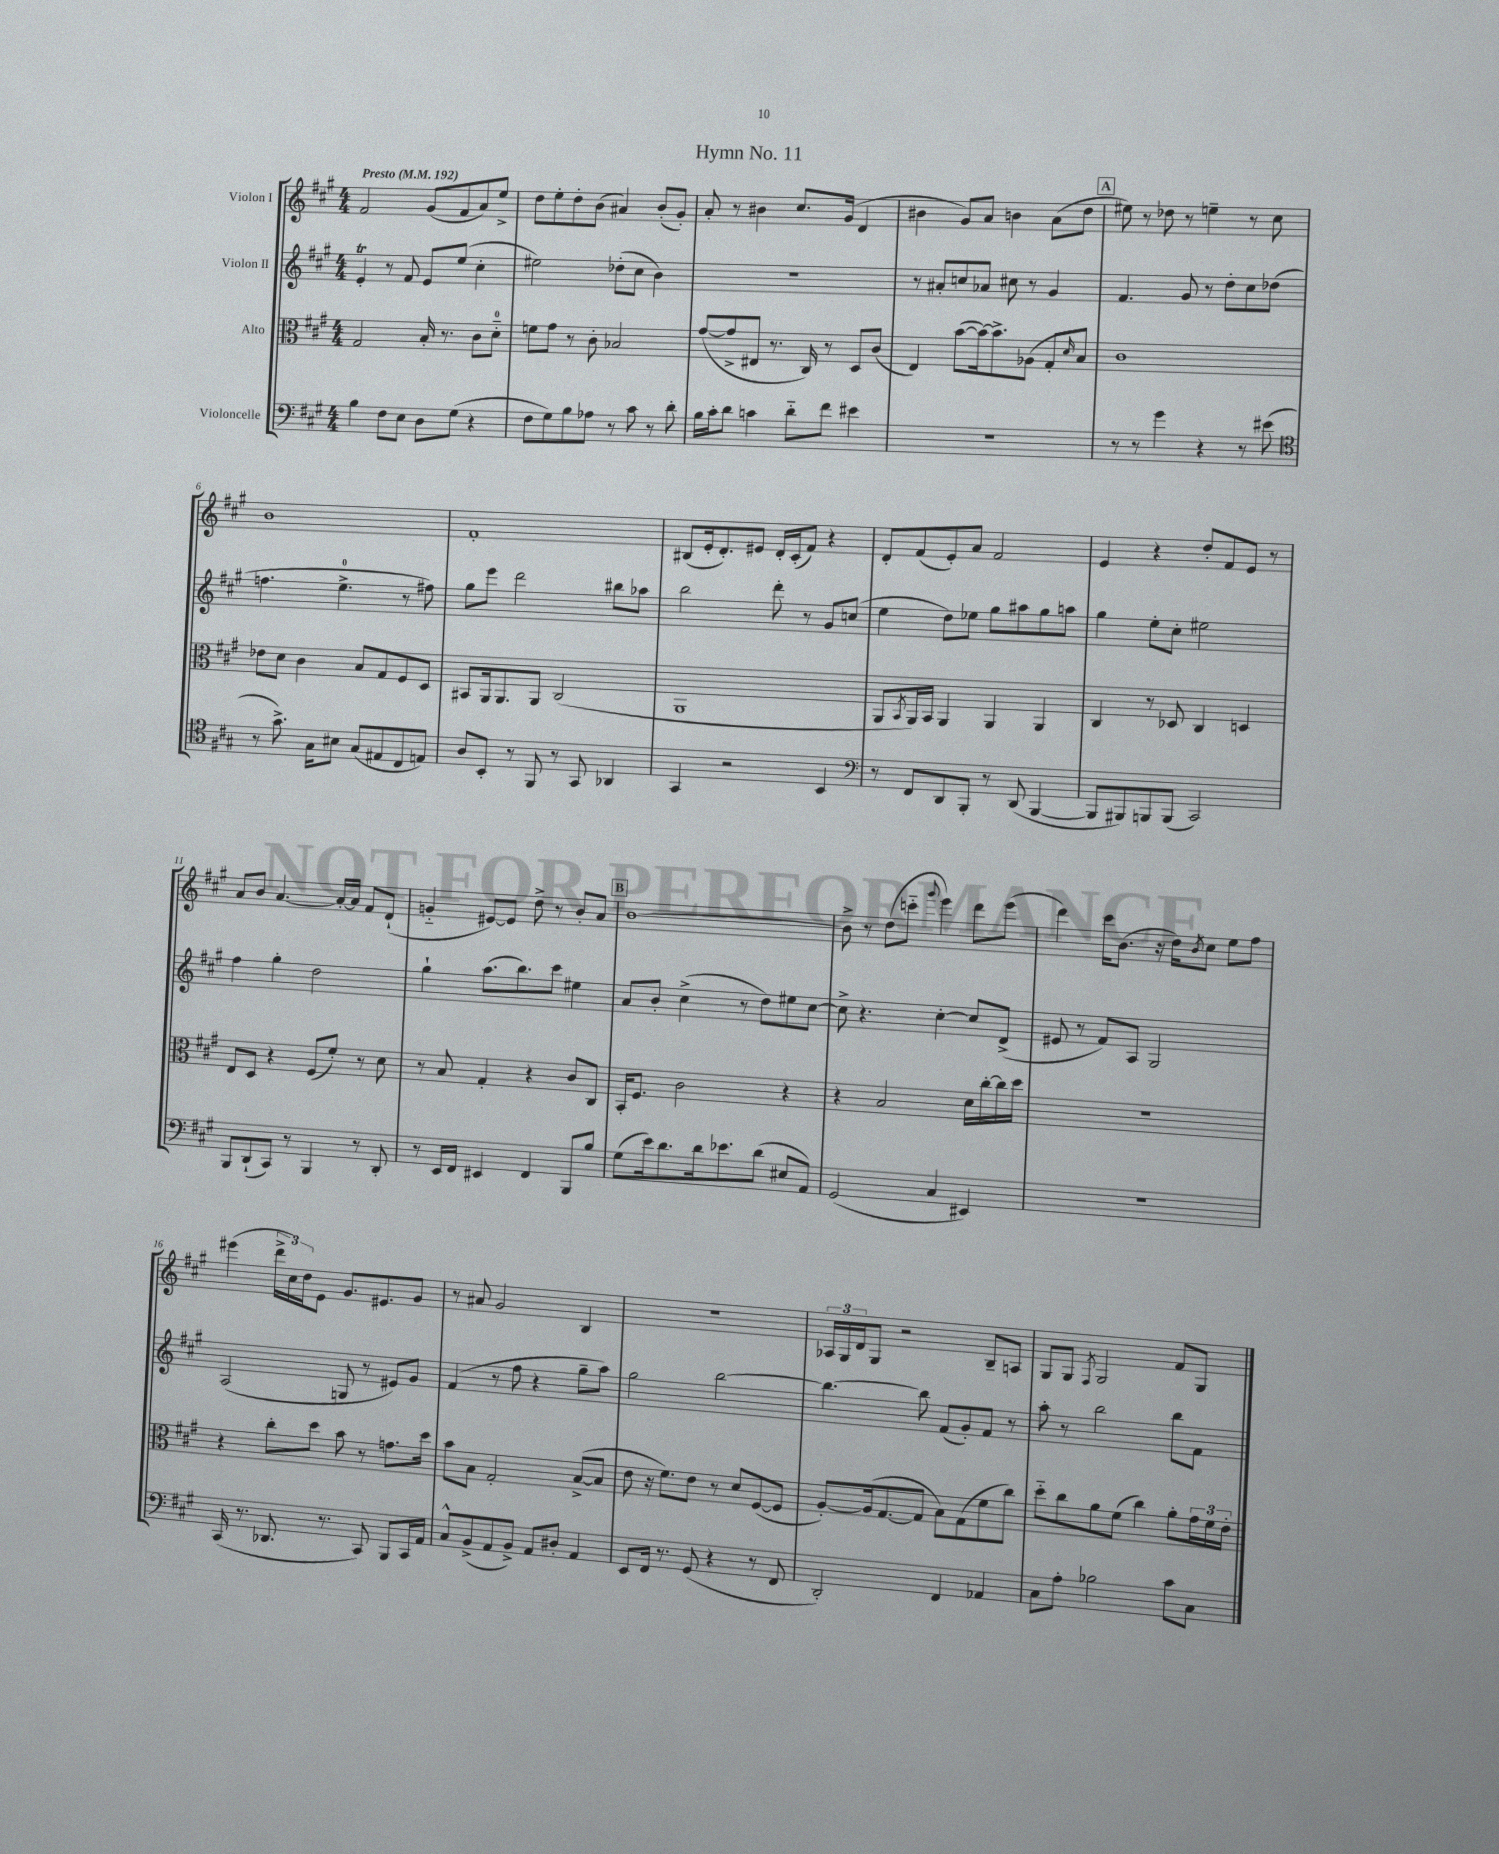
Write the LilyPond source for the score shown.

\header { title = "Hymn No. 11" }
<<
\new StaffGroup <<
\new Staff = "s0" \with { instrumentName = "Violon I" } {
    \clef treble \key a \major \numericTimeSignature \time 4/4 \tempo "Presto" 4 = 192
    fis'2 gis'8( fis'8 a'8) e''8-> |
    d''8 e''8-. d''8-. b'8( ais'4) b'8-.( gis'8-.) |
    a'8-. r8 bis'4 cis''8. gis'16( d'4 |
    bis'4 gis'8) a'8 b'4 a'8( d''8 |
    \mark \markup { \box "A" } eis''8) r8 des''8 r8 e''4-- r8 cis''8 |
    b'1 |
    fis'1-. |
    bis8( e'16-. d'8.-.) eis'8 d'16-. cis'16-.( fis'8) r4 |
    d'8-. fis'8( e'8-.) a'8 fis'2 |
    e'4 r4 d''8-. fis'8 e'8 r8 |
    a'8 b'8 a'4.~ a'16~-. a'16 fis'8 d'8-!( |
    g'4-_ eis'8~) eis'8 d''8-> r8 b'8-. a'8 |
    \mark \markup { \box "B" } b'1~ |
    b'8-> r8 d''8( c'''8-_ \appoggiatura { gis'''8 } e'''4) d'''8 e'''8( |
    d'''4) cis'''16 b'8.( r16 d''16) \acciaccatura { b'8 } cis''8 e''8 fis''8 |
    eis'''4( \tuplet 3/2 { d'''16-> cis''16) d''16 } e'8 gis'8. eis'8. gis'8 |
    r8 ais'8 gis'2 b4 |
    R1 |
    \tuplet 3/2 { aes16 gis16 d'16 } gis8 r2 b8-- a8 |
    gis8 gis8 \acciaccatura { fis8 } gis2 fis'8 gis8 \bar "|." |
}
\new Staff = "s1" \with { instrumentName = "Violon II" } {
    \clef treble \key a \major \numericTimeSignature \time 4/4
    e'4-.\trill r8 fis'8 e'8 e''8( cis''4-. |
    eis''2) des''8-.( cis''8 b'4) |
    R1 |
    r8 ais'8-. c''8 aes'8 cis''8 r8 gis'4 |
    \mark \markup { \box "A" } fis'4. gis'8 r8 d''8-. cis''8 des''8( |
    f''4. e''4.-0-> r8 fis''8) |
    gis''8 e'''8 d'''2 bis''8 aes''8 |
    b''2 d'''8-. r8 gis'8 c''8( |
    e''4 d''8) ees''8 gis''8 ais''8 gis''8 a''8 |
    gis''4 e''8-. cis''8-. eis''2 |
    fis''4 gis''4-. d''2 |
    gis''4-! a''8.( b''8.) cis'''8 eis''4 |
    \mark \markup { \box "B" } a'8 b'8-. cis''4->( r8 d''8) eis''8 cis''8~ |
    cis''8-> r4. cis''4~-. cis''8 d'8->( |
    eis'8 r8 fis'8) a8 gis2 |
    a2( g8 r8 eis'8) gis'8 |
    fis'4( r8 fis''8 r4 gis''8-- a''8) |
    gis''2 b''2~ |
    b''4.~ b''8 fis'8( gis'8-.) fis'8 r8 |
    a''8-. r8 b''2 b''8 fis'8 \bar "|." |
}
\new Staff = "s2" \with { instrumentName = "Alto" } {
    \clef alto \key a \major \numericTimeSignature \time 4/4
    gis2 b16-. r8. cis'8 d'8-0-_ |
    f'8 gis'8 r8 cis'8-. bes2 |
    gis'8~( gis'8-> eis8 r8. cis16) r8 d8 cis'8( |
    e4) b'8~( b'16~) b'8.-> aes8( gis8-. \grace { d'16 } b8) |
    \mark \markup { \box "A" } cis'1 |
    ees'8 d'8 cis'4 b8 gis8 fis8 d8 |
    bis,8 a,16 a,8. a,8 cis2( |
    a,1 |
    a,8 \acciaccatura { b,8 } a,16) b,16 a,4 a,4 a,4 |
    cis4 r8 des8 cis4 d4 |
    e8 d8 r4 fis8( fis'8-.) r8 d'8 |
    r8 b8 gis4-. r4 cis'8 cis8 |
    \mark \markup { \box "B" } b,16-. fis8. cis'2 r4 |
    r4 b2 d'16 cis''16~-. cis''16 d''16 |
    R1 |
    r4 cis''8-. d''8 b'8 r8 g'8. d''16 |
    b'8 b8 gis2-. b8~->( b8 |
    e'8 r16 fis'8.) e'8 r8 d'8 fis8~( fis8 |
    a8~-.) a16( gis8.~ gis8 b8) gis8( fis'8 cis''8) |
    d''8-_ cis''8 a'8 fis'8( cis''4) a'8-. \tuplet 3/2 { gis'16 fis'16 e'16-. } \bar "|." |
}
\new Staff = "s3" \with { instrumentName = "Violoncelle" } {
    \clef bass \key a \major \numericTimeSignature \time 4/4
    b4 fis8 e8 d8 gis8( r4 |
    fis8 gis8) b8 aes8 r8 cis'8 r8 d'8-. |
    b16 cis'16-. d'8 c'4 d'8-_ fis'8 eis'4 |
    R1 |
    \mark \markup { \box "A" } r8 r8 gis'4 r4 r8 eis'8( |
    \clef tenor r8 gis'8.->) gis16 bis8 gis8( eis8 cis8 e8) |
    a8 b,8-. r8 fis,8 r8 gis,8 aes,4 |
    gis,4 r2 b,4 |
    \clef bass r8 fis,8 d,8 b,,8-. r8 d,8( b,,4~ |
    b,,8 bis,,8) b,,8 b,,8( cis,2) |
    b,,8 d,8-!( cis,8) r8 b,,4 r8 d,8-. |
    r8 e,16 fis,16 eis,4 fis,4 b,,8 b8 |
    \mark \markup { \box "B" } gis8( e'16) d'8. d'16 ees'8. d'8( eis8 a,8) |
    gis,2( cis4 eis,4) |
    R1 |
    cis,16( r8. des,8. r8. cis,8) b,,8 cis,16 a,16 |
    cis8-^ b,8->( a,8 b,8->) a,8 dis8-. a,4 |
    e,8 fis,16 r8. gis,8( r4 r8 fis,8 |
    d,2-.) fis,4 aes,4 |
    cis8 a8-. bes2 cis'8 cis8 \bar "|." |
}
>>
>>
